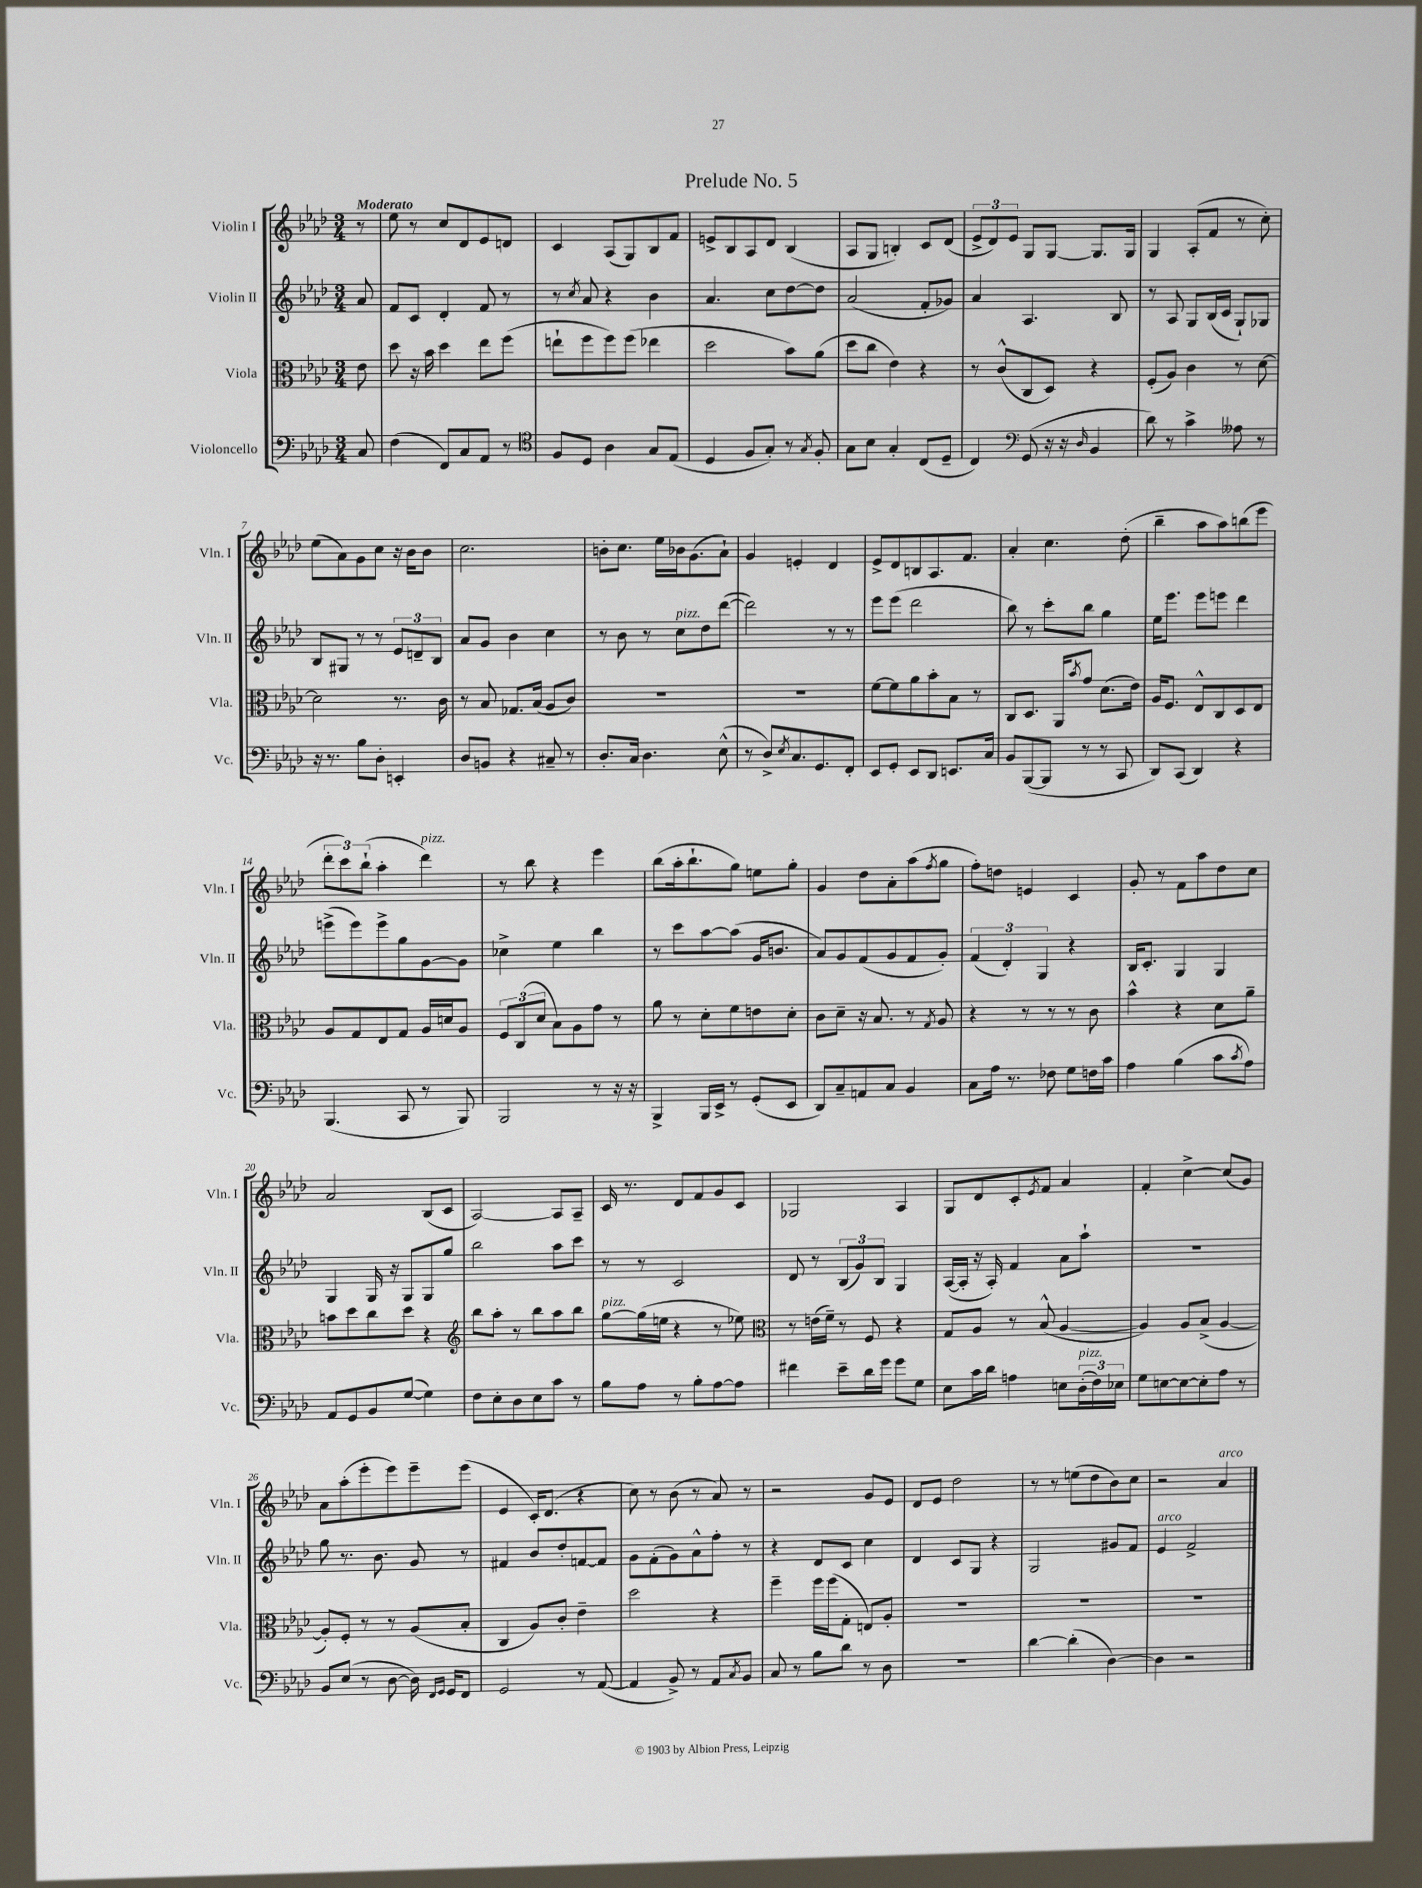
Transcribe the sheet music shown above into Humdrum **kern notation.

**kern	**kern	**kern	**kern
*part4	*part3	*part2	*part1
*staff4	*staff3	*staff2	*staff1
*I"Violoncello	*I"Viola	*I"Violin II	*I"Violin I
*I'Vc.	*I'Vla.	*I'Vln. II	*I'Vln. I
*clefF4	*clefC3	*clefG2	*clefG2
*k[b-e-a-d-]	*k[b-e-a-d-]	*k[b-e-a-d-]	*k[b-e-a-d-]
*M3/4	*M3/4	*M3/4	*M3/4
=	=	=	=
!	!	!	!LO:TX:a:B:t=Moderato
8C/	8e-\	8a-/	8r
=1	=1	=1	=1
(4F\	8dd-\	8f/L	8ee-\
.	16r	8c/J	8r
.	16b-\	.	.
8FF/L)	4dd-\	4d-'/	8cc/L
8C/	.	.	8d-/
8AA-/J	8ee-\L	8f/	8e-/
8r	(8ff\J	8r	8dn/J
=2	=2	=2	=2
*clefC4	*	*	*
8F/L	8een`\L	8r	4c/
.	.	8qcc/	.
8D-/J	8ff\	8a-/	.
4A-\	8ff\)	4r	(8A-/L
.	(8ff\J	.	8G/)
8G/L	4ee-X\	4b-\	8B-/
(8E-/J	.	.	8f/J
=3	=3	=3	=3
4D-/	2dd-\	4.a-/	8en^/L
.	.	.	8B-/
8F/L	.	.	8A-/
8G'/J)	.	8cc\L	8d-/J
8r	8b-\L)	[8dd-\	(4B-/
8qG/	.	.	.
8F'/	(8a-\J	8dd-\J]	.
=4	=4	=4	=4
8G\L	8dd-\L	(2a-/	8A-/L
8B-\J	8cc\J	.	8G/J
4G'/	4e-\)	.	4Bn'/)
(8C/L	4r	8f'/L	8c/L
8D-~/J	.	8g-X/J)	(8d-/J
=5	=5	=5	=5
4C/)	8r	4a-/	12e-^/L
.	.	.	12d-/)
.	(8c^^/L	.	.
.	.	.	12e-/J
*clefF4	*	*	*
(8GG/	8C/	4.A-/	8G/L
16r	8D-/J)	.	[8G/J
16r	.	.	.
16qqD-/	.	.	.
4BB-/	4r	.	8.G/L]
.	.	8B-/	.
.	.	.	16G/Jk
=6	=6	=6	=6
8d-\)	(8F'/L	8r	4G/
8r	8A-/J)	8A-/	.
4c^\	4c\	8G/L	(8A-'/L
.	.	(16B-/L	8f/J
.	.	16c/JJ	.
8A--X\	8r	8G`/L)	8r
8r	[8d-\	8G-X/J	8cc'\)
!!LO:LB:g=z
=7	=7	=7	=7
16r	2d-\]	8B-/L	(8ee-\L
8.r	.	.	.
.	.	8G#X/J	8a-\)
8B-\L	.	8r	8g\
8D-'\J	.	8r	8cc\J
4EEn'/	8.r	12e-/L	16r
.	.	.	16b-\KL
.	.	12dn~/	.
.	.	.	8b-\J
.	.	12B-/J	.
.	16c\	.	.
=8	=8	=8	=8
8D-/L	8r	8a-/L	2.cc\
8BBn/J	8B-/	8g/J	.
4r	8.G-X/L	4b-\	.
.	(16B-/Jk	.	.
8C#X~/	8A-/L	4cc\	.
8r	8c/J)	.	.
=9	=9	=9	=9
8.D-'/L	2.r	8r	8bn'\L
.	.	8b-\	8.cc\J
16C/Jk	.	.	.
4.D-\	.	8r	.
.	.	.	16ee-\LL
!	!	!LO:TX:a:i:t=pizz.	!
.	.	8cc\L	16b-X\J
.	.	.	(8.g\
.	.	8dd-\	.
(8E-^^\	.	([8ddd-\J	8a-`\J)
=10	=10	=10	=10
8r	2.r	2ddd-\])	4g/
8D-^/L)	.	.	.
8qE-/	.	.	.
8.C/	.	.	4en'/
8.GG/	.	.	.
.	.	8r	4d-/
8FF'/J	.	8r	.
=11	=11	=11	=11
8EE-/L	[8f\L	8eee-\L	8e-^/L
8GG'/J	8f\]	(8eee-\J	8d-/
8EE-/L	8a-\	2ddd-\	8Bn/
8DD-/J	8b-'\	.	8.A-/
8.EEn/L	8B-\J	.	.
.	.	.	8.f/J
.	8r	.	.
16C/Jk	.	.	.
=12	=12	=12	=12
8BB-/L	8C/L	8bb-\)	4a-'/
([8BBB-/	8.D-/J	8r	.
8BBB-/J]	.	8ccc'\L	4.cc\
.	16AA-/KL	.	.
.	8qb-/	.	.
8r	8g/J	8bb-\J	.
8r	(8.d-\L	4gg\	.
8CC/	.	.	(8dd-'\
.	16e-\Jk)	.	.
=13	=13	=13	=13
8DD-/L)	16A-/KL	16ee-\KL	4bb-~\
.	8.F/J	8.eee-\J	.
(8CC/J	.	.	.
4DD-/)	8E-^^/L	8eee-\L	8aa-\L
.	8C/	8eeen\J	8aa-\)
4r	8D-/	4ddd-\	(8bbn\
.	8E-/J	.	8eee-\J
!!LO:LB:g=z
=14	=14	=14	=14
(4.BBB-/	8A-/L	(8eeen^\L	12ddd-'\L
.	.	.	12ccc\)
.	8G/	8eee\)	.
.	.	.	(12bb-`\J
.	8E-/	8eee^\	4aa-'\
8CC/	8G/J	8gg\	.
!	!	!	!LO:TX:a:i:t=pizz.
8r	16A-/LL	[8g\	4ddd-\)
.	16dn/J	.	.
8BBB-/)	8A-/J	8g\J]	.
=15	=15	=15	=15
2BBB-/	12F/L	4cc-X^\	8r
.	(12C/	.	.
.	.	.	8bb-\
.	12d-/J	.	.
.	8B-\L)	4ee-\	4r
.	8A-\	.	.
8r	8g\J	4bb-\	4eee-\
16r	8r	.	.
16r	.	.	.
=16	=16	=16	=16
4BBB-^/	8a-\	8r	(8bb-\L
.	8r	8ccc\L	16aa-'\k
.	.	.	8.bb-`\
16BBB-/LL	8d-'\L	[8aa-\	.
16EE-^/JJ	.	.	.
8r	8f\	(8aa-\J]	8gg\J)
(8GG'/L	8en\	16g/KL	8een\L
.	.	8.bn/J	.
8EE-/J	8d-'\J	.	8gg'\J
=17	=17	=17	=17
8DD-/L)	8c\L	8a-/L)	4g/
8C~/	8d-~\J	8g/	.
8AAn/	16r	(8f/	8dd-\L
.	8.B-/	.	.
8C/J	.	8g/	8a-'\
4BB-/	8r	8f/	(8aa-\
.	8qG/	.	8qff/
.	8A-/	8g'/J)	8gg\J
=18	=18	=18	=18
8C\L	4r	(6f/	8ff'\L)
16A-\Jk	.	.	8ddn\J
.	.	6d-'/)	.
8.r	.	.	.
.	8r	.	4en/
.	.	6G/	.
8F-X\	8r	.	.
8G\L	8r	4r	4c/
16Fn\L	8c\	.	.
16c\JJ	.	.	.
=19	=19	=19	=19
4A-\	4b-^^\	16B-/KL	8g'/
.	.	8.c'/J	.
.	.	.	8r
(4B-\	4r	4G/	8f\L
.	.	.	8aa-\
8c\L	8d-\L	4G/	8dd-\
8qc/	.	.	.
8A-\J)	8a-~\J	.	8cc\J
!!LO:LB:g=z
=20	=20	=20	=20
8AA-/L	8bn\L	4G/	2a-/
8GG/	8dd-\	.	.
8BB-/	8cc\	16G/	.
.	.	16r	.
([8G/J	8dd-\J	8G/L	.
4G\])	4r	8G/	(8B-/L
.	.	8gg/J	8c/J
=21	=21	=21	=21
*	*clefG2	*	*
8F\L	8bb-\L	2bb-\	[2A-/)
8E-'\	8aa-'\J	.	.
8D-\	8r	.	.
8E-\	8bb-\L	.	.
8c\J	8aa-\	8aa-\L	8A-/L]
8r	8bb-\J	8ccc\J	8A-~/J
=22	=22	=22	=22
!	!LO:TX:a:i:t=pizz.	!	!
8B-\L	[8gg\L	8r	16c/
.	.	.	8.r
8A-\J	(16gg\L]	8r	.
.	16een\JJ	.	.
8r	4r	2c/	8d-/L
8B-'\L	.	.	8f/
[8A-\	8r	.	8g/
8A-\J]	8ee-X\)	.	8c/J
=23	=23	=23	=23
*	*clefC3	*	*
4f#X\	8r	8d-/	2G-X/
.	(16en\LL	8r	.
.	16f~\JJ)	.	.
8e-~\L	8r	(12B-/L	.
.	.	12g/)	.
16d-\L	8F/	.	.
.	.	12B-/J	.
16g\JJ	.	.	.
8g\L	4r	4G/	4A-/
8G\J	.	.	.
=24	=24	=24	=24
8E-\L	8G/L	([16A-/LL	8G/L
.	.	16A-'/JJ]	.
16c\L	8A-/J	16r	8d-/
16d-\JJ	.	16A-'/)	.
4An\	8r	4f/	8c'/
.	.	.	8qe-/
.	(8B-^^/	.	8f/J
8En\L	[4A-/	8a-\L	4a-/
!LO:TX:a:i:t=pizz.	!	!	!
(24D-'\L	.	8aa-`\J	.
24F\)	.	.	.
24E-X\JJ	.	.	.
=25	=25	=25	=25
8G\L	4A-/])	2.r	4f'/
[8En\	.	.	.
8E\_	8A-/L	.	[4cc^\
8E'\]	(8B-^/J	.	.
8A-\J	[4A-/	.	(8cc/L]
8r	.	.	8g/J)
!!LO:LB:g=z
=26	=26	=26	=26
8BB-/L	8A-'/L])	8gg\	8a-\L
(8E-/J	8F'/J	8.r	(8aa-'\
8r	8r	.	8eee-'\
.	.	8.b-\	.
[8D-\	8r	.	8eee-\)
16D-\])	(8A-/L	8g/	8eee-~\
16qqFF/LL	.	.	.
16qqGG/JJ	.	.	.
16GG/KL	.	.	.
8FF/J	8B-'/J	8r	(8eee-\J
=27	=27	=27	=27
2GG/	4C/	4f#X/	4e-/
.	8A-/L)	8b-/L	16c'/KL)
.	.	.	(8.d-/J
.	8c'/J	8dd-'/	.
8r	4e-~\	[8fn/	4r
([8AA-/	.	8f/J]	.
=28	=28	=28	=28
4AA-/]	2dd-\	8g\L	8cc\)
.	.	(8f'\	8r
8BB-^/)	.	8g\)	(8b-\
8r	.	8a-^^\	8r
8AA-/L	4r	8ff'\J	8a-/)
8qC/	.	.	.
8BB-/J	.	8r	8r
=29	=29	=29	=29
8C/	4ff~\	4r	2r
8r	.	.	.
8B-\L	16ff\LL	8d-/L	.
.	(16ff\J	.	.
8d-\J	8G'\J	8c/J	.
8r	8En/L)	4cc\	8g/L
8D-\	8A-'/J	.	8e-/J
=30	=30	=30	=30
2.r	2.r	4d-/	8d-/L
.	.	.	8e-/J
.	.	8c/L	2dd-\
.	.	8G/J	.
.	.	4r	.
=31	=31	=31	=31
[4d-\	2.r	2G/	8r
.	.	.	8r
(4d-'\]	.	.	(8een\L
.	.	.	8dd-\
[4D-\)	.	8g#X/L	8b-\)
.	.	8f/J	8cc\J
=32	=32	=32	=32
!	!	!LO:TX:a:i:t=arco	!
4D-\]	2.r	4e-/	2r
2r	.	2f^/	.
!	!	!	!LO:TX:a:i:t=arco
.	.	.	4a-/
==	==	==	==
*-	*-	*-	*-
